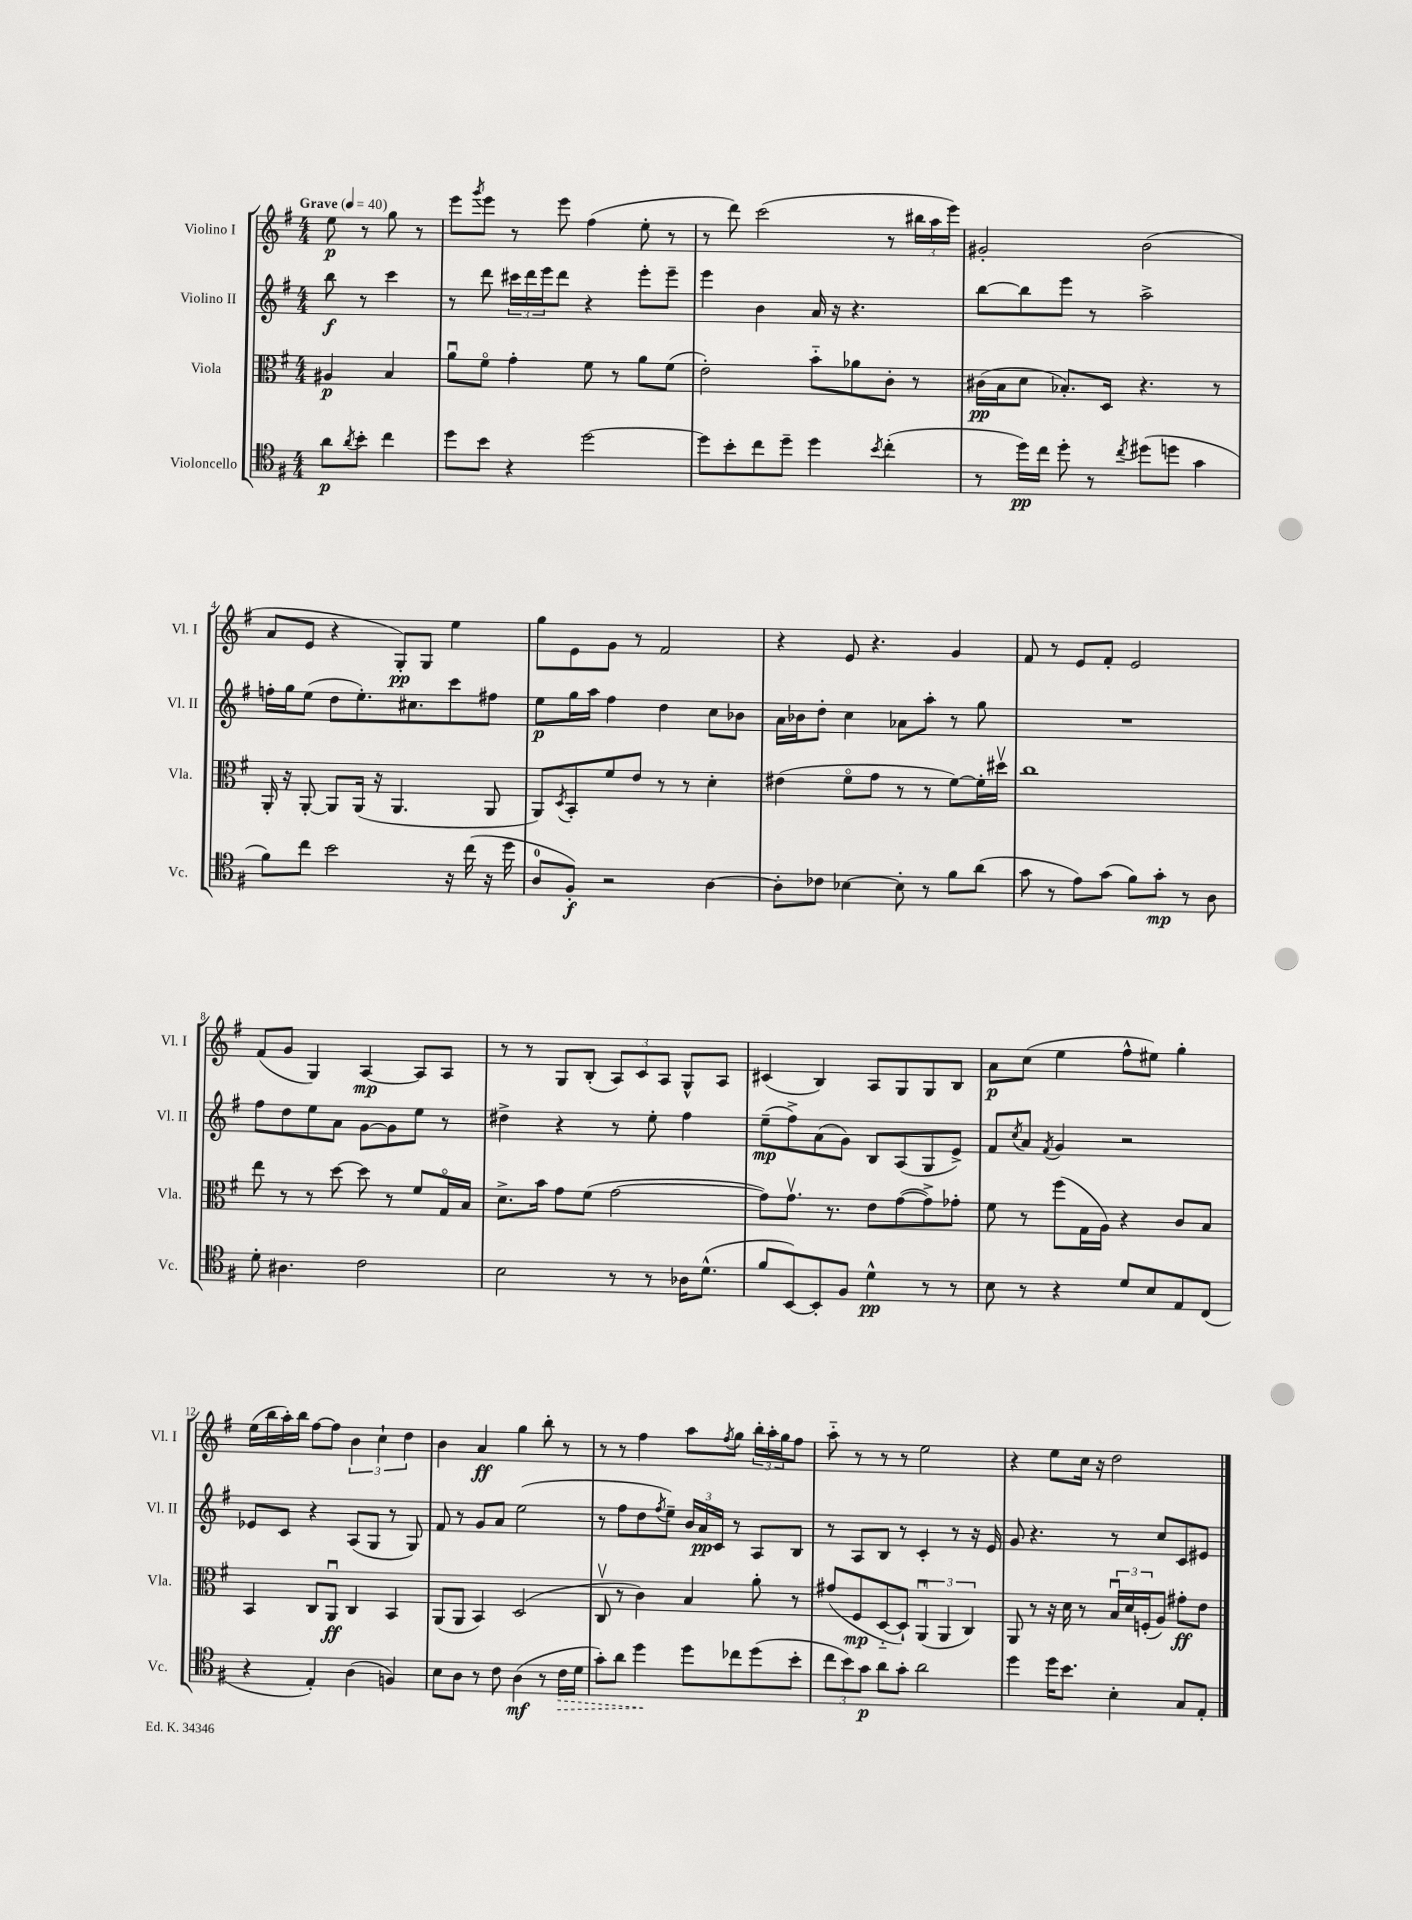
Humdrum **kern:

**kern	**dynam	**kern	**dynam	**kern	**dynam	**kern	**dynam
*part4	*part4	*part3	*part3	*part2	*part2	*part1	*part1
*staff4	*staff4	*staff3	*staff3	*staff2	*staff2	*staff1	*staff1
*I"Violoncello	*	*I"Viola	*	*I"Violino II	*	*I"Violino I	*
*I'Vc.	*	*I'Vla.	*	*I'Vl. II	*	*I'Vl. I	*
*clefC4	*	*clefC3	*	*clefG2	*	*clefG2	*
*k[f#]	*	*k[f#]	*	*k[f#]	*	*k[f#]	*
*M4/4	*	*M4/4	*	*M4/4	*	*M4/4	*
*MM40	*	*MM40	*	*MM40	*	*MM40	*
=	=	=	=	=	=	=	=
!	!	!	!	!	!	!LO:TX:a:B:t=Grave	!
8a\L	p	4A#X/	p	8bb\	f	8ee\	p
8qa/	.	.	.	.	.	.	.
8b'\J	.	.	.	8r	.	8r	.
4cc\	.	4B/	.	4ccc\	.	8gg\	.
.	.	.	.	.	.	8r	.
=1	=1	=1	=1	=1	=1	=1	=1
8dd\L	.	8au\L	.	8r	.	8eee\L	.
.	.	.	.	.	.	8qggg/	.
8b\J	.	8f#\J	.	8ddd\	.	8eee\J	.
4r	.	4g'\	.	24ccc#X\LL	.	8r	.
.	.	.	.	24ddd\	.	.	.
.	.	.	.	24eee\J	.	.	.
.	.	.	.	8ddd\J	.	8eee\	.
[2dd\	.	8f#\	.	4r	.	(4ff#\	.
.	.	8r	.	.	.	.	.
.	.	8a\L	.	8eee'\L	.	8ee'\	.
.	.	(8f#\J	.	8eee~\J	.	8r	.
=2	=2	=2	=2	=2	=2	=2	=2
8dd\L]	.	2e'\)	.	4eee\	.	8r	.
8b'\	.	.	.	.	.	8ddd\)	.
8cc\	.	.	.	4b\	.	(2ccc\	.
8dd~\J	.	.	.	.	.	.	.
4dd\	.	8b\L	.	16a/	.	.	.
.	.	.	.	16r	.	.	.
.	.	8a-X\	.	4.r	.	.	.
8qb/	.	.	.	.	.	.	.
(4cc'\	.	8c'\J	.	.	.	8r	.
.	.	8r	.	.	.	24bb#X\LL	.
.	.	.	.	.	.	24aa\	.
.	.	.	.	.	.	24eee\JJ)	.
=3	=3	=3	=3	=3	=3	=3	=3
8r	.	(16c#X\LL	pp	[8bb\L	.	2g#X'/	.
.	.	16B\J	.	.	.	.	.
16dd\LL)	pp	8d\J	.	8bb\]	.	.	.
16cc\JJ	.	.	.	.	.	.	.
8dd'\	.	8.B-X'/L)	.	8eee\J	.	.	.
8r	.	.	.	8r	.	.	.
.	.	16D/Jk	.	.	.	.	.
8qcc/	.	.	.	.	.	.	.
(8dd#X\L	.	4.r	.	2aa^\	.	(2b\	.
8ddn\J	.	.	.	.	.	.	.
4g\	.	.	.	.	.	.	.
.	.	8r	.	.	.	.	.
!!LO:LB:g=z
=4	=4	=4	=4	=4	=4	=4	=4
8f#\L)	.	16AA'/	.	16ffn'\LL	.	8a/L	.
.	.	16r	.	16gg\J	.	.	.
8cc\J	.	[8AA'/	.	(8ee\J	.	8e/J	.
2b\	.	8AA/L]	.	8dd\L	.	4r	.
.	.	(16AA/Jk	.	8.ee'\)	.	.	.
.	.	16r	.	.	.	.	.
.	.	4.AA/	.	.	.	8G'/L)	pp
.	.	.	.	8.cc#X\	.	.	.
.	.	.	.	.	.	8G/J	.
16r	.	.	.	8ccc\	.	4ee\	.
(16cc\	.	.	.	.	.	.	.
16r	.	8AA/	.	8ff#X\J	.	.	.
16dd\	.	.	.	.	.	.	.
=5	=5	=5	=5	=5	=5	=5	=5
8A/L	.	8AA/L)	.	8ee\L	p	8gg\L	.
.	.	8qD/	.	.	.	.	.
8F#'/J)	f	8BB'/	.	16gg\L	.	8e\	.
.	.	.	.	16aa\JJ	.	.	.
2r	.	8f#/	.	4ff#\	.	8g\J	.
.	.	8e/J	.	.	.	8r	.
.	.	8r	.	4dd\	.	2f#/	.
.	.	8r	.	.	.	.	.
[4A\	.	4d'\	.	8cc\L	.	.	.
.	.	.	.	8b-X\J	.	.	.
=6	=6	=6	=6	=6	=6	=6	=6
8A'\L]	.	(4e#X\	.	16a\LL	.	4r	.
.	.	.	.	16b-X\J	.	.	.
8c-X\J	.	.	.	8dd'\J	.	.	.
[4B-X\	.	8f#\L	.	4cc\	.	8e/	.
.	.	8g\J	.	.	.	4.r	.
8B-'\]	.	8r	.	8a-X\L	.	.	.
8r	.	8r	.	8aa'\J	.	.	.
8f#\L	.	[8f#\L)	.	8r	.	4g/	.
(8a\J	.	16f#'\L]	.	8gg\	.	.	.
.	.	16dd#Xv\JJ	.	.	.	.	.
=7	=7	=7	=7	=7	=7	=7	=7
8g\	.	1cc	.	1r	.	8f#/	.
8r	.	.	.	.	.	8r	.
8e\L)	.	.	.	.	.	8e/L	.
(8g\J	.	.	.	.	.	8f#'/J	.
8f#\L)	.	.	.	.	.	2e/	.
8g'\J	mp	.	.	.	.	.	.
8r	.	.	.	.	.	.	.
8A\	.	.	.	.	.	.	.
!!LO:LB:g=z
=8	=8	=8	=8	=8	=8	=8	=8
8d'\	.	8ee\	.	8ff#\L	.	(8f#/L	.
4.A#X\	.	8r	.	8dd\	.	8g/J	.
.	.	8r	.	8ee\	.	4G/)	.
.	.	[8dd\	.	8a\J	.	.	.
2c\	.	8dd\]	.	[8g\L	.	[4A/	mp
.	.	8r	.	8g\]	.	.	.
.	.	8f#/L	.	8ee\J	.	8A/L]	.
.	.	16G/L	.	8r	.	8A/J	.
.	.	16B/JJ	.	.	.	.	.
=9	=9	=9	=9	=9	=9	=9	=9
2B\	.	8.d^\L	.	4dd#X^\	.	8r	.
.	.	.	.	.	.	8r	.
.	.	16b\Jk	.	.	.	.	.
.	.	8g\L	.	4r	.	8G/L	.
.	.	(8f#\J	.	.	.	(8B'/J	.
8r	.	[2g\	.	8r	.	12A/L)	.
.	.	.	.	.	.	12c/	.
8r	.	.	.	8ee'\	.	.	.
.	.	.	.	.	.	12A/J	.
16A-X\KL	.	.	.	4ff#\	.	8G^^/L	.
(8.d^^\J	.	.	.	.	.	.	.
.	.	.	.	.	.	8A/J	.
=10	=10	=10	=10	=10	=10	=10	=10
8f#/L	.	8g\L])	.	(8ee~\L	mp	(4c#X/	.
[8BB/)	.	8.gv\J	.	8ff#^\)	.	.	.
8BB'/]	.	.	.	(8a\	.	4B/)	.
.	.	8.r	.	.	.	.	.
8F#/J	.	.	.	8g\J)	.	.	.
4d^^\	pp	8e\L	.	8B/L	.	8A/L	.
.	.	([8g\	.	(8A/	.	8G/	.
8r	.	8g^\])	.	8G/	.	8G/	.
8r	.	8g-X'\J	.	8e^/J)	.	8B/J	.
=11	=11	=11	=11	=11	=11	=11	=11
8B\	.	8f#\	.	8f#/L	.	8a\L	p
.	.	.	.	8qcc/	.	.	.
8r	.	8r	.	8a/J	.	(8cc\J	.
.	.	.	.	8qf#/	.	.	.
4r	.	(8ff#\L	.	4g/	.	4ee\	.
.	.	16G\L	.	.	.	.	.
.	.	16A\JJ)	.	.	.	.	.
8d/L	.	4r	.	2r	.	8ff#^^\L	.
8B/	.	.	.	.	.	8ee#X\J)	.
8E/	.	8c/L	.	.	.	4gg'\	.
(8C/J	.	8B/J	.	.	.	.	.
!!LO:LB:g=z
=12	=12	=12	=12	=12	=12	=12	=12
4r	.	4BB/	.	8e-X/L	.	(16ee\LL	.
.	.	.	.	.	.	16bb\	.
.	.	.	.	8c/J	.	16aa'\)	.
.	.	.	.	.	.	16bb\JJ	.
4E'/)	.	8C/L	.	4r	.	[8ff#\L	.
.	.	8AAu/J	ff	.	.	8ff#\J]	.
(4A\	.	4C/	.	(8A/L	.	6b\	.
.	.	.	.	8G/J	.	.	.
.	.	.	.	.	.	6cc`\	.
4Fn/)	.	4BB/	.	8r	.	.	.
.	.	.	.	.	.	6dd\	.
.	.	.	.	8G/)	.	.	.
=13	=13	=13	=13	=13	=13	=13	=13
8B\L	.	(8AA/L	.	8f#/	.	4b\	.
8A\J	.	8AA/J	.	8r	.	.	.
8r	.	4BB/)	.	8g/L	.	4a/	ff
8c\	.	.	.	8a/J	.	.	.
(4A\	mf	(2D/	.	(2ee\	.	4gg\	.
8r	.	.	.	.	.	8bb'\	.
!	!LO:HP:b	!	!	!	!	!	!
16c\LL	>	.	.	.	.	8r	.
16d\JJ	.	.	.	.	.	.	.
=14	=14	=14	=14	=14	=14	=14	=14
8g'\L)	.	8Cv/	.	8r	.	8r	.
8a\J	.	8r	.	8ff#\L	.	8r	.
4dd\	.	4c\)	.	8dd\	.	4ff#\	.
.	.	.	.	8qff#/	.	.	.
.	.	.	.	8ee~\J)	.	.	.
8dd\L	]	4B/	.	24b/LL	.	8aa\L	.
.	.	.	.	24a/	pp	.	.
.	.	.	.	24c/JJ	.	.	.
.	.	.	.	.	.	8qff#/	.
8cc-X\	.	.	.	8r	.	8gg\J	.
(8dd\	.	8a'\	.	8A/L	.	24bb'\LL	.
.	.	.	.	.	.	24aa'\	.
.	.	.	.	.	.	24gg\J	.
8b'\J	.	8r	.	8B/J	.	8ff#\J	.
=15	=15	=15	=15	=15	=15	=15	=15
12cc\L	.	(8g#X/L	.	8r	.	8aa\	.
12b\)	.	.	.	.	.	.	.
.	.	8F#/	mp	8A/L	.	8r	.
12g\J	p	.	.	.	.	.	.
8a\L	.	[8D/	.	8B/J	.	8r	.
8g'\J	.	8D`/J])	.	8r	.	8r	.
2a\	.	(6AAu/	.	4c'/	.	2ee\	.
.	.	6AA/	.	.	.	.	.
.	.	.	.	8r	.	.	.
.	.	6C/)	.	.	.	.	.
.	.	.	.	16r	.	.	.
.	.	.	.	16e/	.	.	.
=16	=16	=16	=16	=16	=16	=16	=16
4dd\	.	8AA/	.	8g/	.	4r	.
.	.	8r	.	4.r	.	.	.
16dd\KL	.	16r	.	.	.	8ee\L	.
8.b\J	.	16d\	.	.	.	.	.
.	.	8r	.	.	.	16cc\Jk	.
.	.	.	.	.	.	16r	.
4B'\	.	24Bu/LL	.	8r	.	2dd\	.
.	.	24d/	.	.	.	.	.
.	.	(24Fn'/J	.	.	.	.	.
.	.	8A/J)	.	8cc/L	.	.	.
8G/L	.	8g#X'\L	ff	8c/	.	.	.
8E'/J	.	8e\J	.	8e#X/J	.	.	.
==	==	==	==	==	==	==	==
*-	*-	*-	*-	*-	*-	*-	*-
